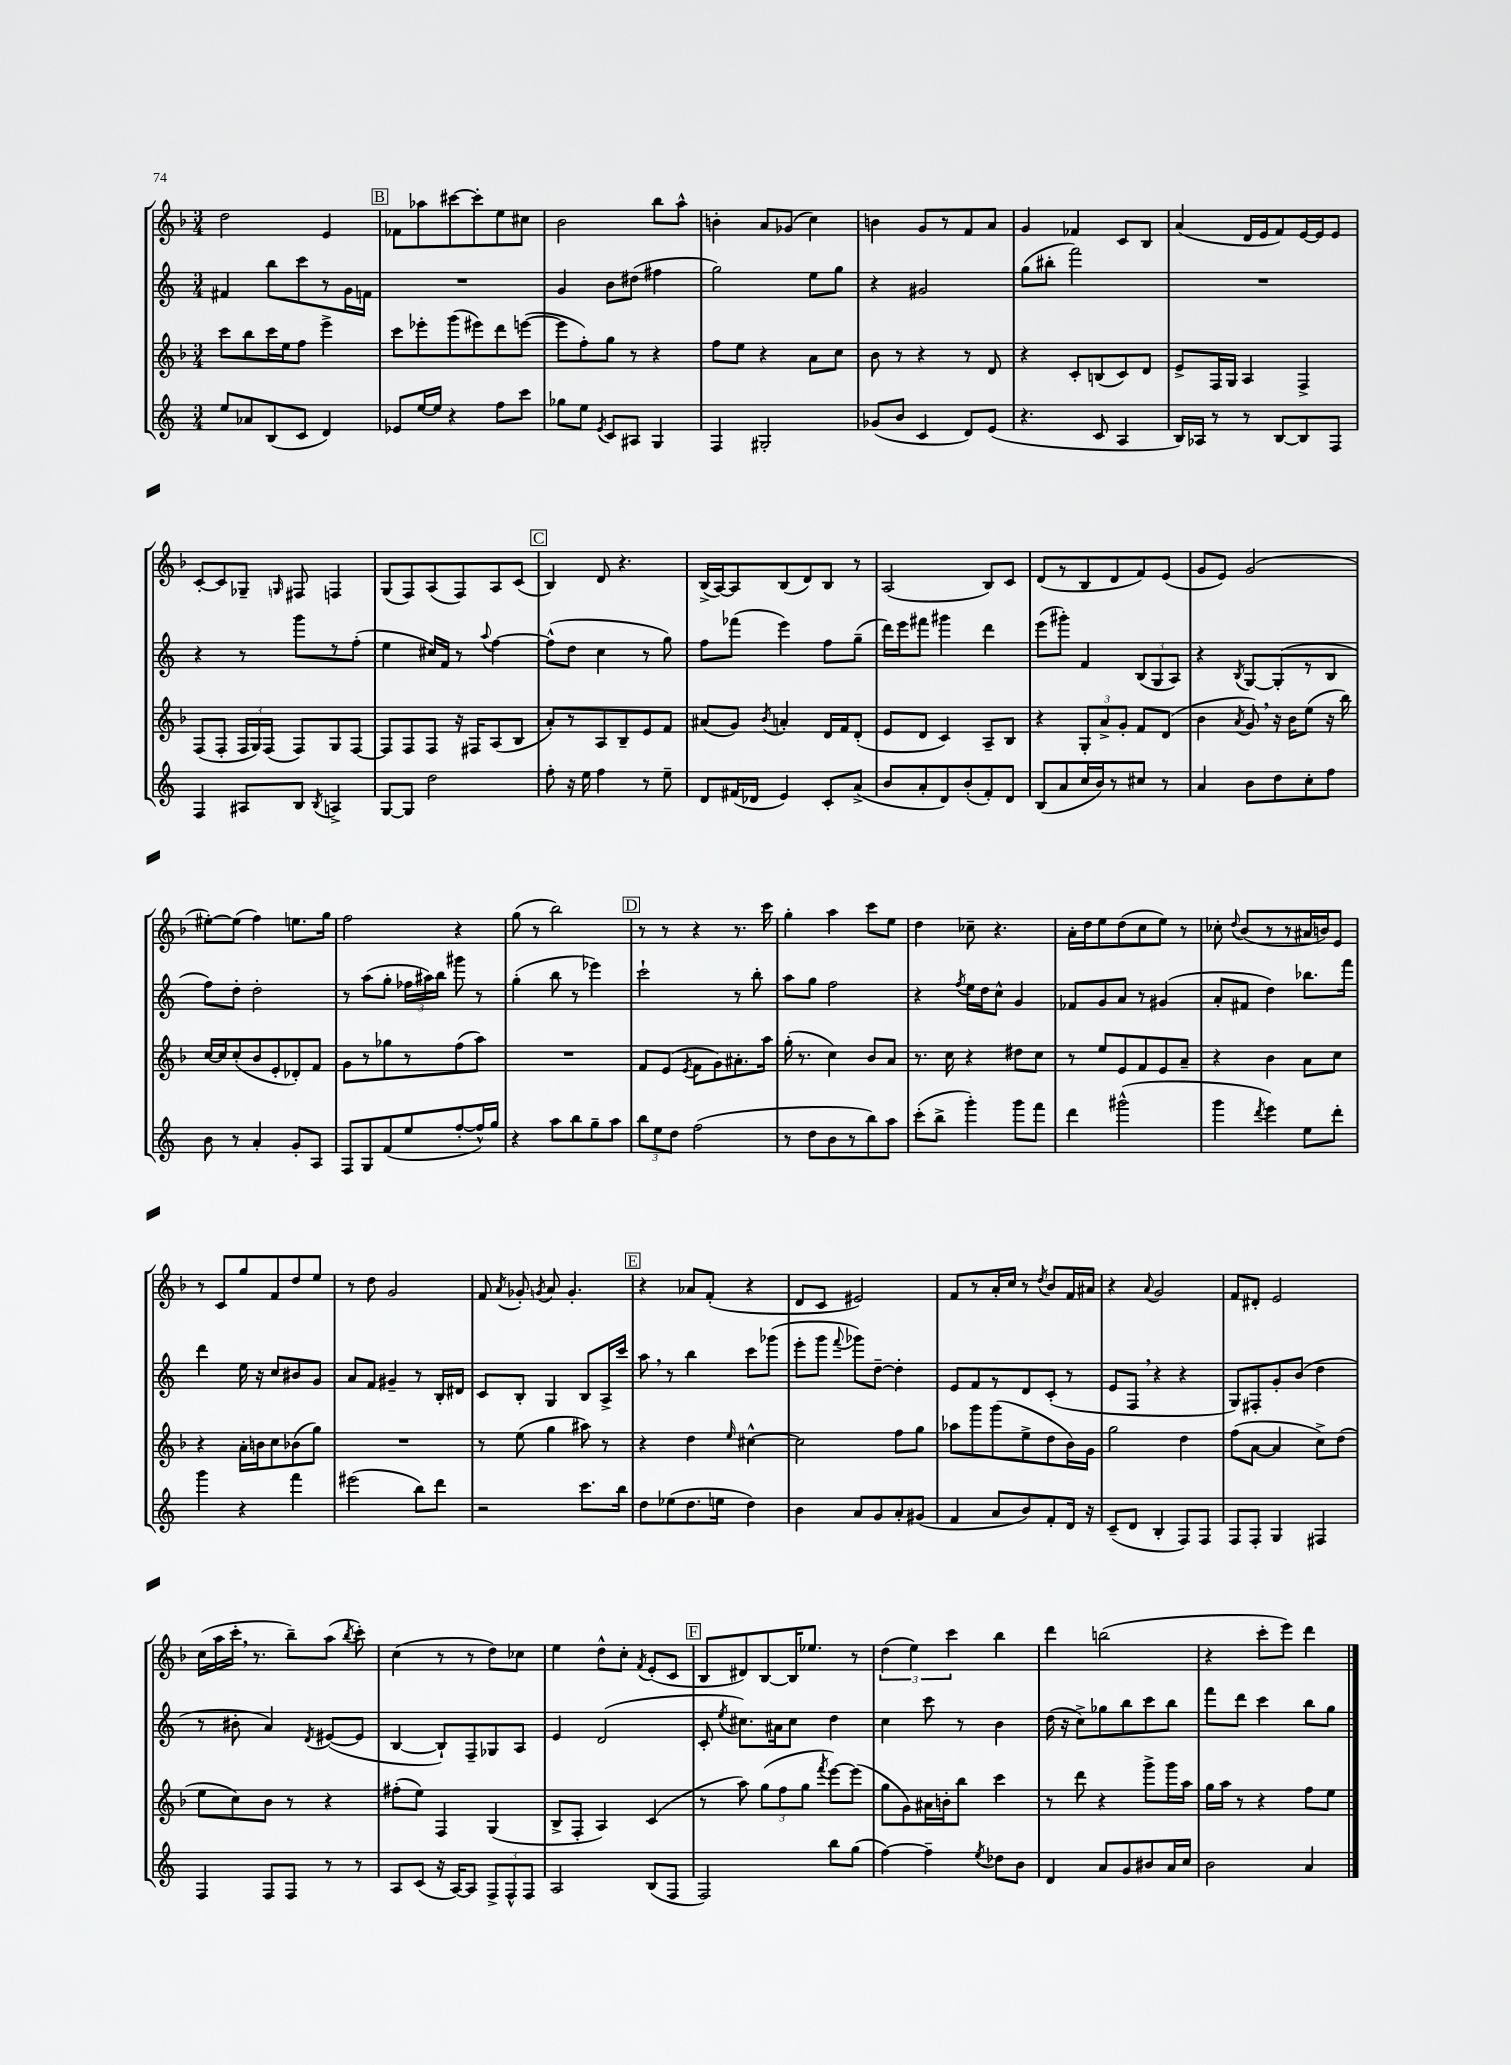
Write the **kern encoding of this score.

**kern	**kern	**kern	**kern
*part4	*part3	*part2	*part1
*staff4	*staff3	*staff2	*staff1
*clefG2	*clefG2	*clefG2	*clefG2
*k[]	*k[b-]	*k[]	*k[b-]
*M3/4	*M3/4	*M3/4	*M3/4
=12	=12	=12	=12
8ee/L	8ccc\L	4f#X/	2dd\
8a-X/	8bb-\	.	.
(8B/	16ccc\L	8bb\L	.
.	16ee\J	.	.
8c/J	8ff\J	8ccc\	.
4d/)	4eee^\	8r	4e/
.	.	16g\L	.
.	.	16fn\JJ	.
!!LO:REH:place=s1:t=B
=13	=13	=13	=13
8e-X/L	8ccc\L	2.r	8f-X\L
[16ee/L	8eee-X'\	.	8aa-X\
16ee/JJ]	.	.	.
4r	(8ggg\	.	[8ccc#X\
.	8eee#X\)	.	8ccc#'\]
8ff\L	8ddd\	.	8ee\
8ccc\J	([8eeen\J	.	8cc#X\J
=14	=14	=14	=14
8gg-X\L	8eee\L]	4g/	2b-\
8ee\J	8ff'\)	.	.
8qe/	.	.	.
8c/L	8gg\J	8b\L	.
8A#X/J	8r	(8dd#X\J	.
4G/	4r	4ff#X\	8bb-\L
.	.	.	8aa^^\J
=15	=15	=15	=15
4F/	8ff\L	2gg\)	4bn'\
.	8ee\J	.	.
2G#X'/	4r	.	8a/L
.	.	.	(8g-X/J
.	8a\L	8ee\L	4cc\)
.	8cc\J	8gg\J	.
=16	=16	=16	=16
(8g-X/L	8b-\	4r	4bn\
8b/J	8r	.	.
4c/	4r	2g#X/	8g/L
.	.	.	8r
8d/L)	8r	.	8f/
(8e/J	8d/	.	8a/J
=17	=17	=17	=17
4.r	4r	(8gg\L	4g/
.	.	8bb#X'\J	.
.	8c'/L	2fff\)	4f-X/
8c/	(8Bn/	.	.
4A/	8c/)	.	8c/L
.	8d/J	.	8B-/J
=18	=18	=18	=18
16B/LL)	8e^/L	2.r	(4a/
16A-X/JJ	.	.	.
8r	16F/L	.	.
.	16G/JJ	.	.
8r	4A/	.	16d/LL
.	.	.	16e/J
[8B/L	.	.	8f/)
8B/]	4F^/	.	[16e/L
.	.	.	16e/J]
8F/J	.	.	8e/J
!!LO:LB:g=z
=19	=19	=19	=19
4F/	(8F/L	4r	[8c'/L
.	8F'/J	.	8c/]
8A#X/L	24F/LL	8r	8G-X~/J
.	24G/)	.	.
.	(24F/JJ	.	.
.	.	.	16qqGn/
8B/J	8F/L)	8ggg\L	8F#X/
8qB/	.	.	.
4An^/	8G/	8r	4Fn/
.	[8F/J	(8ff'\J	.
=20	=20	=20	=20
[8G/L	8F/L]	4ee\	(8G/L
8G/J]	8F/	.	8F/)
2dd\	8F/J	16cc#X/LL)	(8A/
.	.	16f/JJ	.
.	16r	8r	8F/)
.	16F#X/KL	.	.
.	.	8qqaa/	.
.	(8A/	[4ff\	8A/
.	8B-/J	.	(8c/J
!!LO:REH:place=s1:t=C
=21	=21	=21	=21
8ff'\	8a'/L)	(8ff^^\L]	4B-/)
16r	8r	8dd\J	.
16ee\	.	.	.
4ff\	8A/	4cc\	8d/
.	8B-~/	.	4.r
8r	8e/	8r	.
8ee~\	8f/J	8gg\)	.
=22	=22	=22	=22
8d/L	(8a#X/L	8ff\L	(16B-^/LL
.	.	.	[16A/J)
(16f#X/L	8g/J)	(8fff-X\J	8A/]
16d-X/JJ	.	.	.
.	8qb-/	.	.
4e/)	4an'/	4eee\)	(8B-/
.	.	.	8d/)
8c'/L	16d/LL	8ff\L	8B-/J
.	16f/J	.	.
(8a^/J	(8d'/J	(8gg~\J	8r
=23	=23	=23	=23
8b/L	8e/L	16ddd\LL)	(2A/
.	.	16eee\J	.
8a'/	8d/J	8fff#X\J	.
8d/)	4c/)	4ggg#X\	.
(8b'/	.	.	.
8f'/)	8A~/L	4ddd\	8B-/L)
8d/J	8B-/J	.	8c/J
=24	=24	=24	=24
(8B/L	4r	(8eee\L	(8d/L
8a/	.	8ggg#X'\J)	8r
16cc/L	12G'/L	4f/	8B-/
16b/J)	.	.	.
.	12a^/	.	.
8r	.	.	8d/
.	12g'/J	.	.
8cc#X/J	8f/L	(12B/L	8f/)
.	.	12G/	.
8r	(8d/J	.	(8e/J
.	.	12A/J)	.
=25	=25	=25	=25
4a/	4b-\	4r	8g/L
.	.	.	8e/J)
.	8qa/	8qB/	.
8b\L	8g,/)	[8G/L	(2g/
8dd\	16r	(8G'/]	.
.	16b-\KL	.	.
8cc'\	(8ee\J	8r	.
8ff\J	16r	8B/J	.
.	16bb-\)	.	.
!!LO:LB:g=z
=26	=26	=26	=26
8b\	[16cc/LL	8ff\L)	[8ee#X'\L)
.	16cc/J]	.	.
8r	(8cc'/	8dd'\J	(8ee#\J]
4a'/	8b-/	2dd'\	4ff\)
.	8e'/	.	.
8g'/L	8d-X'/)	.	8.een\L
8A/J	8f/J	.	.
.	.	.	16gg\Jk
=27	=27	=27	=27
8F/L	8g\L	8r	2ff\
8G/	8r	(8aa\L	.
(8f/	8gg-X\	8gg'\J	.
8ee/	8r	24ff-X\LL	.
.	.	24aa#X\)	.
.	.	24bb\JJ	.
[8ff'/	(8ff\	8ggg#X\	4r
16ff^^/L])	8aa\J)	8r	.
16gg/JJ	.	.	.
=28	=28	=28	=28
4r	2.r	(4gg'\	(8gg\
.	.	.	8r
8aa\L	.	8bb\	2bb-\)
8bb\	.	8r	.
8gg~\	.	4eee-X\)	.
8aa\J	.	.	.
!!LO:REH:place=s1:t=D
=29	=29	=29	=29
12bb\L	8f/L	2ccc`\	8r
12ee\	.	.	.
.	(8e/J	.	8r
12dd\J	.	.	.
.	8qe/	.	.
(2ff\	8f\L	.	4r
.	8g\)	.	.
.	8.a#X'\	8r	8.r
.	.	8bb'\	.
.	16aa\Jk	.	16ccc\
=30	=30	=30	=30
8r	(16gg'\	8aa\L	4gg'\
.	8.r	.	.
8dd\L	.	8gg\J	.
8b\	4cc\)	2ff\	4aa\
8r	.	.	.
8bb\)	8b-/L	.	8ccc\L
8aa\J	8a/J	.	8ee\J
=31	=31	=31	=31
(8ccc'\L	8.r	4r	4dd\
8bb^\J	.	.	.
.	16cc\	.	.
.	.	8qff/	.
4ggg'\)	4r	16ee\LL	8cc-X~\
.	.	16dd\J	.
.	.	8cc^^\J	4.r
8ggg\L	8dd#X\L	4g/	.
8fff\J	8cc\J	.	.
=32	=32	=32	=32
4ddd\	8r	8f-X/L	16a'\LL
.	.	.	16dd\J
.	8ee/L	8g/	8ee\
(2ggg#X^^\	8e/	8a/J	(8dd\
.	8f/	8r	8cc\
.	8e/	(4g#X/	8ee\J)
.	8a~/J	.	8r
=33	=33	=33	=33
4ggg\	4r	8a'/L	8cc-X'\
.	.	.	8qqdd/
.	.	8f#X/J	(8b-/L
8qddd/	.	.	.
4eee\)	4b-\	4dd\)	8r
.	.	.	8r
8ee\L	8a\L	8.bb-X\L	16a#X/L
.	.	.	16bn/J)
8ddd'\J	8cc\J	.	8e/J
.	.	16fff\Jk	.
!!LO:LB:g=z
=34	=34	=34	=34
4ggg\	4r	4ddd\	8r
.	.	.	8c/L
4r	16a'\LL	16ee\	8gg/
.	16bn\J	16r	.
.	8cc\	8cc/L	8f/
4fff\	(8b-X\	8b#X/	8dd/
.	8gg\J)	8g/J	8ee/J
=35	=35	=35	=35
(2eee#X\	2.r	8a/L	8r
.	.	8f/J	8dd\
.	.	4g#X~/	2g/
8bb\L)	.	8r	.
8ddd\J	.	16B'/LL	.
.	.	16d#X/JJ	.
=36	=36	=36	=36
2r	8r	8c/L	8f/
.	.	.	8qa/
.	(8ee\	8B'/J	8g-X'/
.	.	.	8qgn/
.	4gg\	4G/	8a/
.	.	.	4.g'/
8.ccc\L	8aa#X\)	8B/L	.
.	8r	16A^/L	.
16bb\Jk	.	16ccc/JJ	.
!!LO:REH:place=s1:t=E
=37	=37	=37	=37
8dd\L	4r	8aa,\	4r
(8ee-X\	.	8r	.
8.dd\	4dd\	4bb\	8a-X/L
.	.	.	(8f'/J
16een\Jk	.	.	.
.	16qqee/	.	.
4dd\)	[4cc#X^^\	8ccc\L	4r
.	.	(8ggg-X\J	.
=38	=38	=38	=38
4b\	2cc#\]	8eee'\L	8d/L
.	.	8ggg\J	8c/J
.	.	8qqfff/	.
8a/L	.	8ggg-X\L)	2e#X/)
8g/	.	[8dd~\J	.
8a'/	8ff\L	4dd'\]	.
(8g#X/J	8gg\J	.	.
=39	=39	=39	=39
4f/	8aa-X\L	8e/L	8f/L
.	8ggg\	8f/	8r
8a/L	(8ggg\	8r	16a'/L
.	.	.	16cc/JJ
8b/)	8ee^\	8d/	8r
.	.	.	8qdd/
8f'/	8dd\	(8c'/J	8b-/L
16d/Jk	16b-\L)	8r	16f/L
16r	16g\JJ	.	16a#X/JJ
=40	=40	=40	=40
(8c~/L	2gg\	8e/L	4r
8d/J	.	8F,/J	.
.	.	.	8qqa/
4B'/	.	4r	2g/
8F/L)	4dd\	4r	.
8F/J	.	.	.
=41	=41	=41	=41
8F/L	(8ff\L	8G/L)	8f/L
8F'/J	[8a\J	8F#X'/	8d#X'/J
4G/	4a/]	8g'/	2e/
.	.	(8b/J	.
4F#X/	8cc^\L)	4dd\	.
.	(8dd\J	.	.
!!LO:LB:g=z
=42	=42	=42	=42
4F/	8ee\L	8r	(16cc\LL
.	.	.	16aa\
.	8cc\)	8b#X'\	16ccc',\JJ
.	.	.	8.r
8F/L	8b-\J	4a/)	.
8F/J	8r	.	8bb-~\L)
.	.	8qd/	.
8r	4r	([8e#X/L	(8aa\J
.	.	.	8qbb-/
8r	.	8e#/J]	8ccc'\)
=43	=43	=43	=43
8A/L	(8ff#X'\L	[4B/	(4cc\
(8c/J	8ee\J)	.	.
16r	4F/	8B`/L])	8r
[16A/KL)	.	.	.
8A/J]	.	8F~/	8r
12F^/L	(4G/	8G-X/	8dd\L)
12F^^/	.	.	.
.	.	8A/J	8cc-X\J
12F/J	.	.	.
=44	=44	=44	=44
2A/	8B-^/L	4e/	4ee\
.	8F'/J	.	.
.	4A/)	(2d/	8dd^^\L
.	.	.	8cc'\J
.	.	.	8qf/
(8B/L	(4c/	.	(8e'/L
8F/J	.	.	8c/J
!!LO:REH:place=s1:t=F
=45	=45	=45	=45
2F/)	8r	8c'/	8B-/L
.	.	8qee/	.
.	8aa\)	8.cc#X\L)	8d#X/)
.	(12gg\L	.	[8B-/
.	.	16a#X\k	.
.	12ff\	.	.
.	.	8cc#\J	16B-/K]
.	12gg\J	.	.
.	.	.	8.ee-X/J
.	8qfff/	.	.
8bb\L	[8eee\L)	4dd\	.
(8gg\J	(8eee\J]	.	8r
=46	=46	=46	=46
[4ff\)	8gg\L	4cc\	(6dd\
.	8g\)	.	.
.	.	.	6ee\)
4ff~\]	16a#X\L	8ccc\	.
.	16bn'\J	.	.
.	.	.	6ccc\
.	8bb-\J	8r	.
8qee/	.	.	.
8dd-X\L	4ccc\	4b\	4bb-\
8b\J	.	.	.
=47	=47	=47	=47
4d/	8r	(16dd\	4ddd\
.	.	16r	.
.	8ddd\	8cc^\L)	.
8a/L	4r	8gg-X\	(2bbn\
8g/	.	8bb\	.
8b#X/	8ggg^\L	8ccc\	.
16a/L	16ggg\L	8bb\J	.
16cc/JJ	16aa\JJ	.	.
=48	=48	=48	=48
2b\	16gg\LL	8fff\L	4r
.	16aa\JJ	.	.
.	8r	8ddd\J	.
.	4r	4ccc\	8ccc'\L
.	.	.	8eee\J)
4a/	8ff\L	8bb\L	4ddd\
.	8ee\J	8gg\J	.
==	==	==	==
*-	*-	*-	*-
